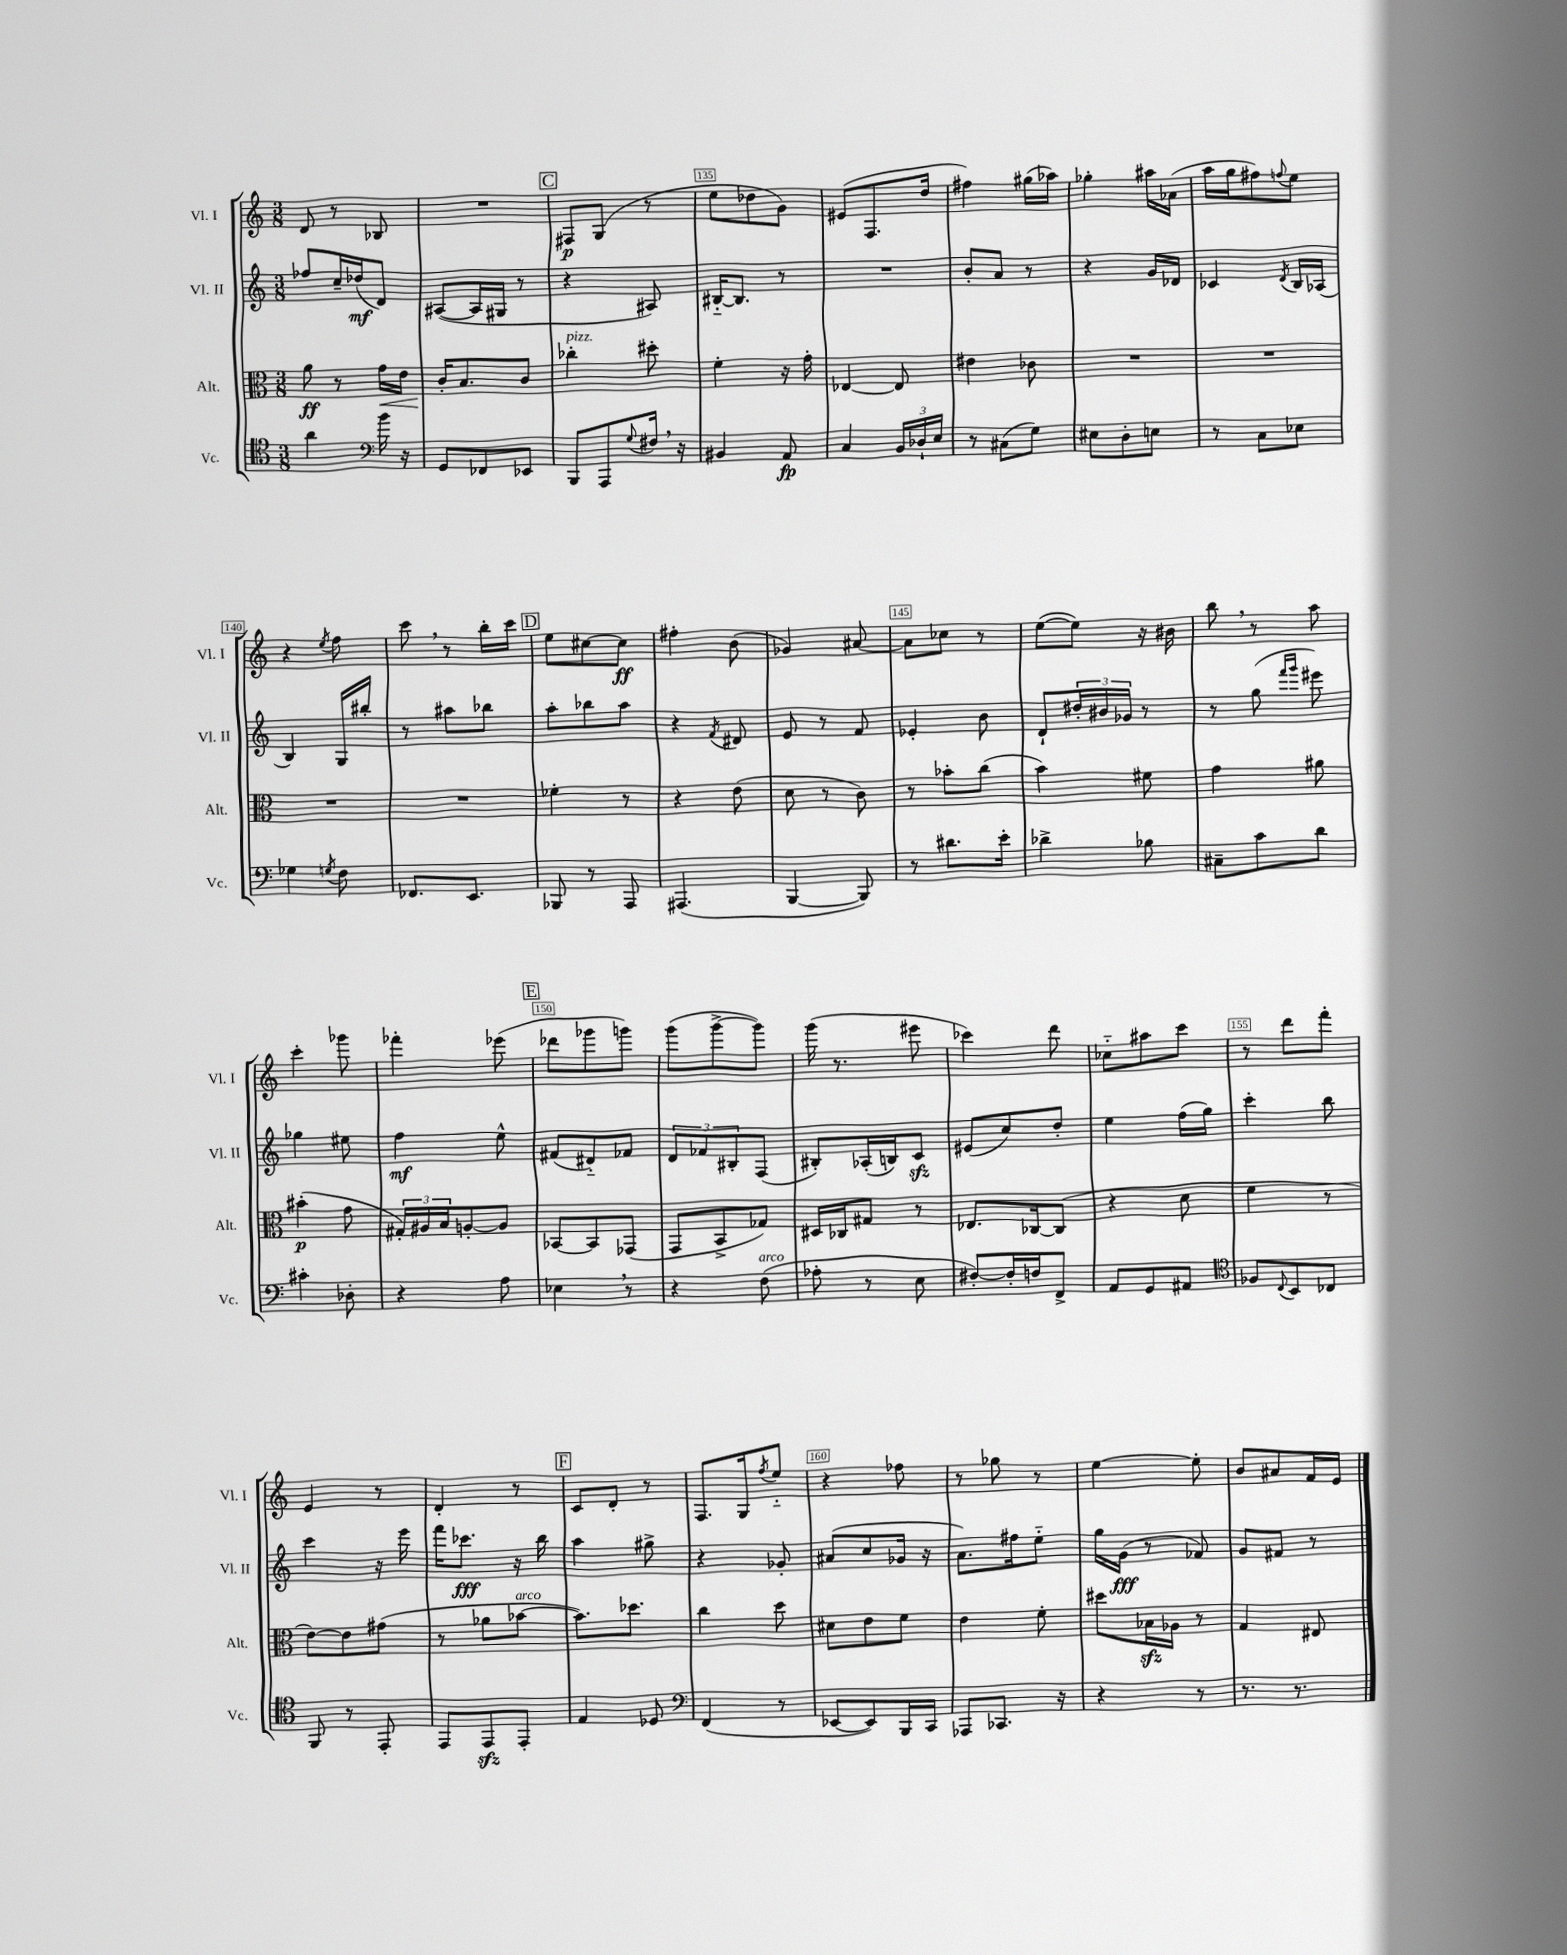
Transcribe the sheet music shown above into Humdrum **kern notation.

**kern	**dynam	**kern	**dynam	**kern	**dynam	**kern	**dynam
*part4	*part4	*part3	*part3	*part2	*part2	*part1	*part1
*staff4	*staff4	*staff3	*staff3	*staff2	*staff2	*staff1	*staff1
*I"Vc.	*	*I"Alt.	*	*I"Vl. II	*	*I"Vl. I	*
*I'Vc.	*	*I'Alt.	*	*I'Vl. II	*	*I'Vl. I	*
*clefC4	*	*clefC3	*	*clefG2	*	*clefG2	*
*k[]	*	*k[]	*	*k[]	*	*k[]	*
*M3/8	*	*M3/8	*	*M3/8	*	*M3/8	*
=132	=132	=132	=132	=132	=132	=132	=132
4a\	.	8a\	ff	8ff-X/L	.	8d/	.
.	.	8r	.	16cc~/L	.	8r	.
.	.	.	.	(16dd-X/J	mf	.	.
*clefF4	*	*	*	*	*	*	*
!	!	!	!LO:HP:b	!	!	!	!
16b\	.	16g\LL	<	8d/J)	.	8B-X/	.
16r	.	16e\JJ	.	.	.	.	.
=133	=133	=133	=133	=133	=133	=133	=133
8GG/L	.	16c'/KL	.	([8A#X/L	.	4.r	.
.	.	8.B/	[	.	.	.	.
8FF-X/	.	.	.	16A#/L]	.	.	.
.	.	.	.	16G#X/JJ	.	.	.
8EE-X/J	.	8c/J	.	8r	.	.	.
!!LO:REH:place=s1:t=C
=134	=134	=134	=134	=134	=134	=134	=134
!	!	!LO:TX:a:i:t=pizz.	!	!	!	!	!
8BBB/L	.	4cc-X'\	.	4r	.	8F#X/L	p
8AAA/	.	.	.	.	.	(8G/J	.
8qqG/	.	.	.	.	.	.	.
16F#X,/Jk	.	8dd#X'\	.	8A#X/)	.	8r	.
16r	.	.	.	.	.	.	.
=135	=135	=135	=135	=135	=135	=135	=135
4BB#X/	.	4f'\	.	[16B#X/KL	.	8ee\L	.
.	.	.	.	8.B#/J]	.	.	.
.	.	.	.	.	.	8dd-X\	.
8AA/	fp	16r	.	8r	.	8g\J)	.
.	.	16g'\	.	.	.	.	.
=136	=136	=136	=136	=136	=136	=136	=136
4C/	.	[4E-X/	.	4.r	.	(8e#X/L	.
.	.	.	.	.	.	8.F/	.
24BB/LL	.	8E-/]	.	.	.	.	.
24D-X`/	.	.	.	.	.	.	.
.	.	.	.	.	.	16dd/Jk	.
24E/JJ	.	.	.	.	.	.	.
=137	=137	=137	=137	=137	=137	=137	=137
8r	.	4e#X\	.	8b'/L	.	4ff#X\)	.
(8C#X\L	.	.	.	8a/J	.	.	.
8G\J)	.	8c-X\	.	8r	.	(16gg#X\LL	.
.	.	.	.	.	.	16aa-X\JJ)	.
=138	=138	=138	=138	=138	=138	=138	=138
8E#X\L	.	4.r	.	4r	.	4gg-X'\	.
8D'\	.	.	.	.	.	.	.
8En\J	.	.	.	16g/LL	.	16aa#X\LL	.
.	.	.	.	16d-X/JJ	.	(16a-X\JJ	.
=139	=139	=139	=139	=139	=139	=139	=139
8r	.	4.r	.	4c-X/	.	16aa\LL	.
.	.	.	.	.	.	16gg\J	.
8C\L	.	.	.	.	.	8ff#X\)	.
.	.	.	.	8qd/	.	8qqffn/	.
8E-X\J	.	.	.	16B/LL	.	8ee\J	.
.	.	.	.	(16A-X/JJ	.	.	.
!!LO:LB:g=z
=140	=140	=140	=140	=140	=140	=140	=140
4G-X\	.	4.r	.	4B/)	.	4r	.
8qGn/	.	.	.	.	.	8qee/	.
8F\	.	.	.	16G/LL	.	8ff\	.
.	.	.	.	16bb#X'/JJ	.	.	.
=141	=141	=141	=141	=141	=141	=141	=141
8.FF-X/L	.	4.r	.	8r	.	8ccc,\	.
.	.	.	.	8aa#X\L	.	8r	.
8.EE/J	.	.	.	.	.	.	.
.	.	.	.	8bb-X\J	.	16bb'\LL	.
.	.	.	.	.	.	16ccc\JJ	.
!!LO:REH:place=s1:t=D
=142	=142	=142	=142	=142	=142	=142	=142
8BBB-X/	.	4f-X'\	.	8aa'\L	.	8ee\L	.
8r	.	.	.	8bb-X\	.	[8cc#X\	.
8AAA/	.	8r	.	8aa\J	.	8cc#\J]	ff
=143	=143	=143	=143	=143	=143	=143	=143
(4.AAA#X/	.	4r	.	4r	.	4ff#X'\	.
.	.	.	.	8qf/	.	.	.
.	.	(8e\	.	8d#X/	.	(8b\	.
=144	=144	=144	=144	=144	=144	=144	=144
[4BBB/	.	8d\	.	8e/	.	4g-X/)	.
.	.	8r	.	8r	.	.	.
8BBB/])	.	8c\)	.	8f/	.	[8a#X/	.
=145	=145	=145	=145	=145	=145	=145	=145
8r	.	8r	.	4e-X'/	.	8a#\L]	.
8.d#X\L	.	8b-X'\L	.	.	.	8cc-X\J	.
.	.	(8cc\J	.	8b\	.	8r	.
16e'\Jk	.	.	.	.	.	.	.
=146	=146	=146	=146	=146	=146	=146	=146
4d-X^\	.	4b\)	.	8d`/L	.	([8ee\L	.
.	.	.	.	24dd#X'/L	.	8ee\J])	.
.	.	.	.	24b#X/	.	.	.
.	.	.	.	24g-X/JJ	.	.	.
8B-X\	.	8f#X\	.	8r	.	16r	.
.	.	.	.	.	.	16b#X\	.
=147	=147	=147	=147	=147	=147	=147	=147
8C#X~\L	.	4g\	.	8r	.	8bb,\	.
8c\	.	.	.	(8gg\	.	8r	.
.	.	.	.	16qqfff/LL	.	.	.
.	.	.	.	16qqggg/JJ	.	.	.
8d\J	.	8a#X\	.	8eee#X\)	.	8aa\	.
!!LO:LB:g=z
=148	=148	=148	=148	=148	=148	=148	=148
4c#X'\	.	(4b#X'\	p	4gg-X\	.	4ccc'\	.
8D-X'\	.	8g\	.	8ee#X\	.	8ggg-X\	.
=149	=149	=149	=149	=149	=149	=149	=149
4r	.	24G#X'/LL)	.	4ff\	mf	4fff-X'\	.
.	.	24A#X/	.	.	.	.	.
.	.	24B/J	.	.	.	.	.
.	.	[8An'/	.	.	.	.	.
8A\	.	8A/J]	.	8ee^^\	.	(8eee-X\	.
!!LO:REH:place=s1:t=E
=150	=150	=150	=150	=150	=150	=150	=150
4E-X,\	.	[8BB-X/L	.	(8f#X/L	.	8ddd-X\L	.
.	.	8BB-/]	.	8d#X/)	.	8ggg-X\	.
8r	.	(8GG-X/J	.	8f-X/J	.	8gggn\J)	.
=151	=151	=151	=151	=151	=151	=151	=151
4r	.	8GG/L	.	12d/L	.	(8ggg\L	.
.	.	.	.	12f-X/	.	.	.
.	.	8BB^/	.	.	.	[8ggg^\	.
.	.	.	.	12B#X'/	.	.	.
!LO:TX:a:i:t=arco	!	!	!	!	!	!	!
(8F\	.	8G-X/J)	.	(8F/J	.	8ggg\J])	.
=152	=152	=152	=152	=152	=152	=152	=152
8A-X'\	.	16D#X/LL	.	8B#X'/L)	.	(16ggg\	.
.	.	16C-X/J	.	.	.	8.r	.
8r	.	8G#X/J	.	(16A-X'/L	.	.	.
.	.	.	.	16Bn/J)	.	.	.
8E\	.	8r	.	8czz/J	.	8eee#X\	.
=153	=153	=153	=153	=153	=153	=153	=153
[8F#X'/L)	.	8.E-X/L	.	(8e#X/L	.	4ccc-X\)	.
16F#'/L]	.	.	.	8cc/)	.	.	.
16Fn/J	.	[16C-X/k	.	.	.	.	.
8FF^/J	.	(8C-/J]	.	8dd'/J	.	8ddd\	.
=154	=154	=154	=154	=154	=154	=154	=154
8AA/L	.	4r	.	4ee\	.	8cc-X\L	.
8GG/	.	.	.	.	.	8aa#X\	.
8AA#X/J	.	8d\	.	(16ff\LL	.	8ccc\J	.
.	.	.	.	16gg\JJ)	.	.	.
=155	=155	=155	=155	=155	=155	=155	=155
*clefC4	*	*	*	*	*	*	*
8F-X/L	.	4f\	.	4ccc'\	.	8r	.
8qqC/	.	.	.	.	.	.	.
8BB/	.	.	.	.	.	8ddd\L	.
8C-X/J	.	8r	.	8bb\	.	8fff'\J	.
!!LO:LB:g=z
=156	=156	=156	=156	=156	=156	=156	=156
8FF/	.	[8e\L)	.	4ccc\	.	4e/	.
8r	.	8e\]	.	.	.	.	.
8EE'/	.	(8g#X\J	.	16r	.	8r	.
.	.	.	.	16eee\	.	.	.
=157	=157	=157	=157	=157	=157	=157	=157
8EE/L	.	8r	.	16fff\KL	.	4d'/	.
.	.	.	.	8.ccc-X\J	fff	.	.
8EEzz/	.	8a-X\L	.	.	.	.	.
!	!	!LO:TX:a:i:t=arco	!	!	!	!	!
8EE'/J	.	[8b-X\J	.	16r	.	8r	.
.	.	.	.	16bb\	.	.	.
!!LO:REH:place=s1:t=F
=158	=158	=158	=158	=158	=158	=158	=158
4E/	.	8.b-\L])	.	4aa\	.	8c/L	.
.	.	.	.	.	.	8d'/J	.
.	.	8.dd-X\J	.	.	.	.	.
8D-X/	.	.	.	8gg#X^\	.	8r	.
=159	=159	=159	=159	=159	=159	=159	=159
*clefF4	*	*	*	*	*	*	*
(4FF/	.	4cc\	.	4r	.	8.F/L	.
.	.	.	.	.	.	16G/k	.
.	.	.	.	.	.	8qff/	.
8r	.	8dd\	.	8g-X'/	.	8ee/J	.
=160	=160	=160	=160	=160	=160	=160	=160
[8EE-X/L	.	8d#X\L	.	(8a#X/L	.	4r	.
8EE-/])	.	8e\	.	8cc/	.	.	.
16BBB/L	.	8f\J	.	16g-X/Jk	.	8ff-X\	.
16CC/JJ	.	.	.	16r	.	.	.
=161	=161	=161	=161	=161	=161	=161	=161
8AAA-X/L	.	4e\	.	8.a\L)	.	8r	.
8.CC-X/J	.	.	.	.	.	8gg-X\	.
.	.	.	.	16ff#X\k	.	.	.
.	.	8f'\	.	8ee\J	.	8r	.
16r	.	.	.	.	.	.	.
=162	=162	=162	=162	=162	=162	=162	=162
4r	.	8dd#X\L	.	16gg\LL	.	[4ee\	.
.	.	.	.	(16g\JJ	fff	.	.
.	.	16B-Xzz\L	.	8r	.	.	.
.	.	16A-X\JJ	.	.	.	.	.
8r	.	8r	.	8f-X/)	.	8ee'\]	.
=163	=163	=163	=163	=163	=163	=163	=163
8.r	.	4G/	.	8g/L	.	8b/L	.
.	.	.	.	8f#X/J	.	8a#X/	.
8.r	.	.	.	.	.	.	.
.	.	8E#X/	.	8r	.	16f/L	.
.	.	.	.	.	.	16e/JJ	.
==	==	==	==	==	==	==	==
*-	*-	*-	*-	*-	*-	*-	*-
